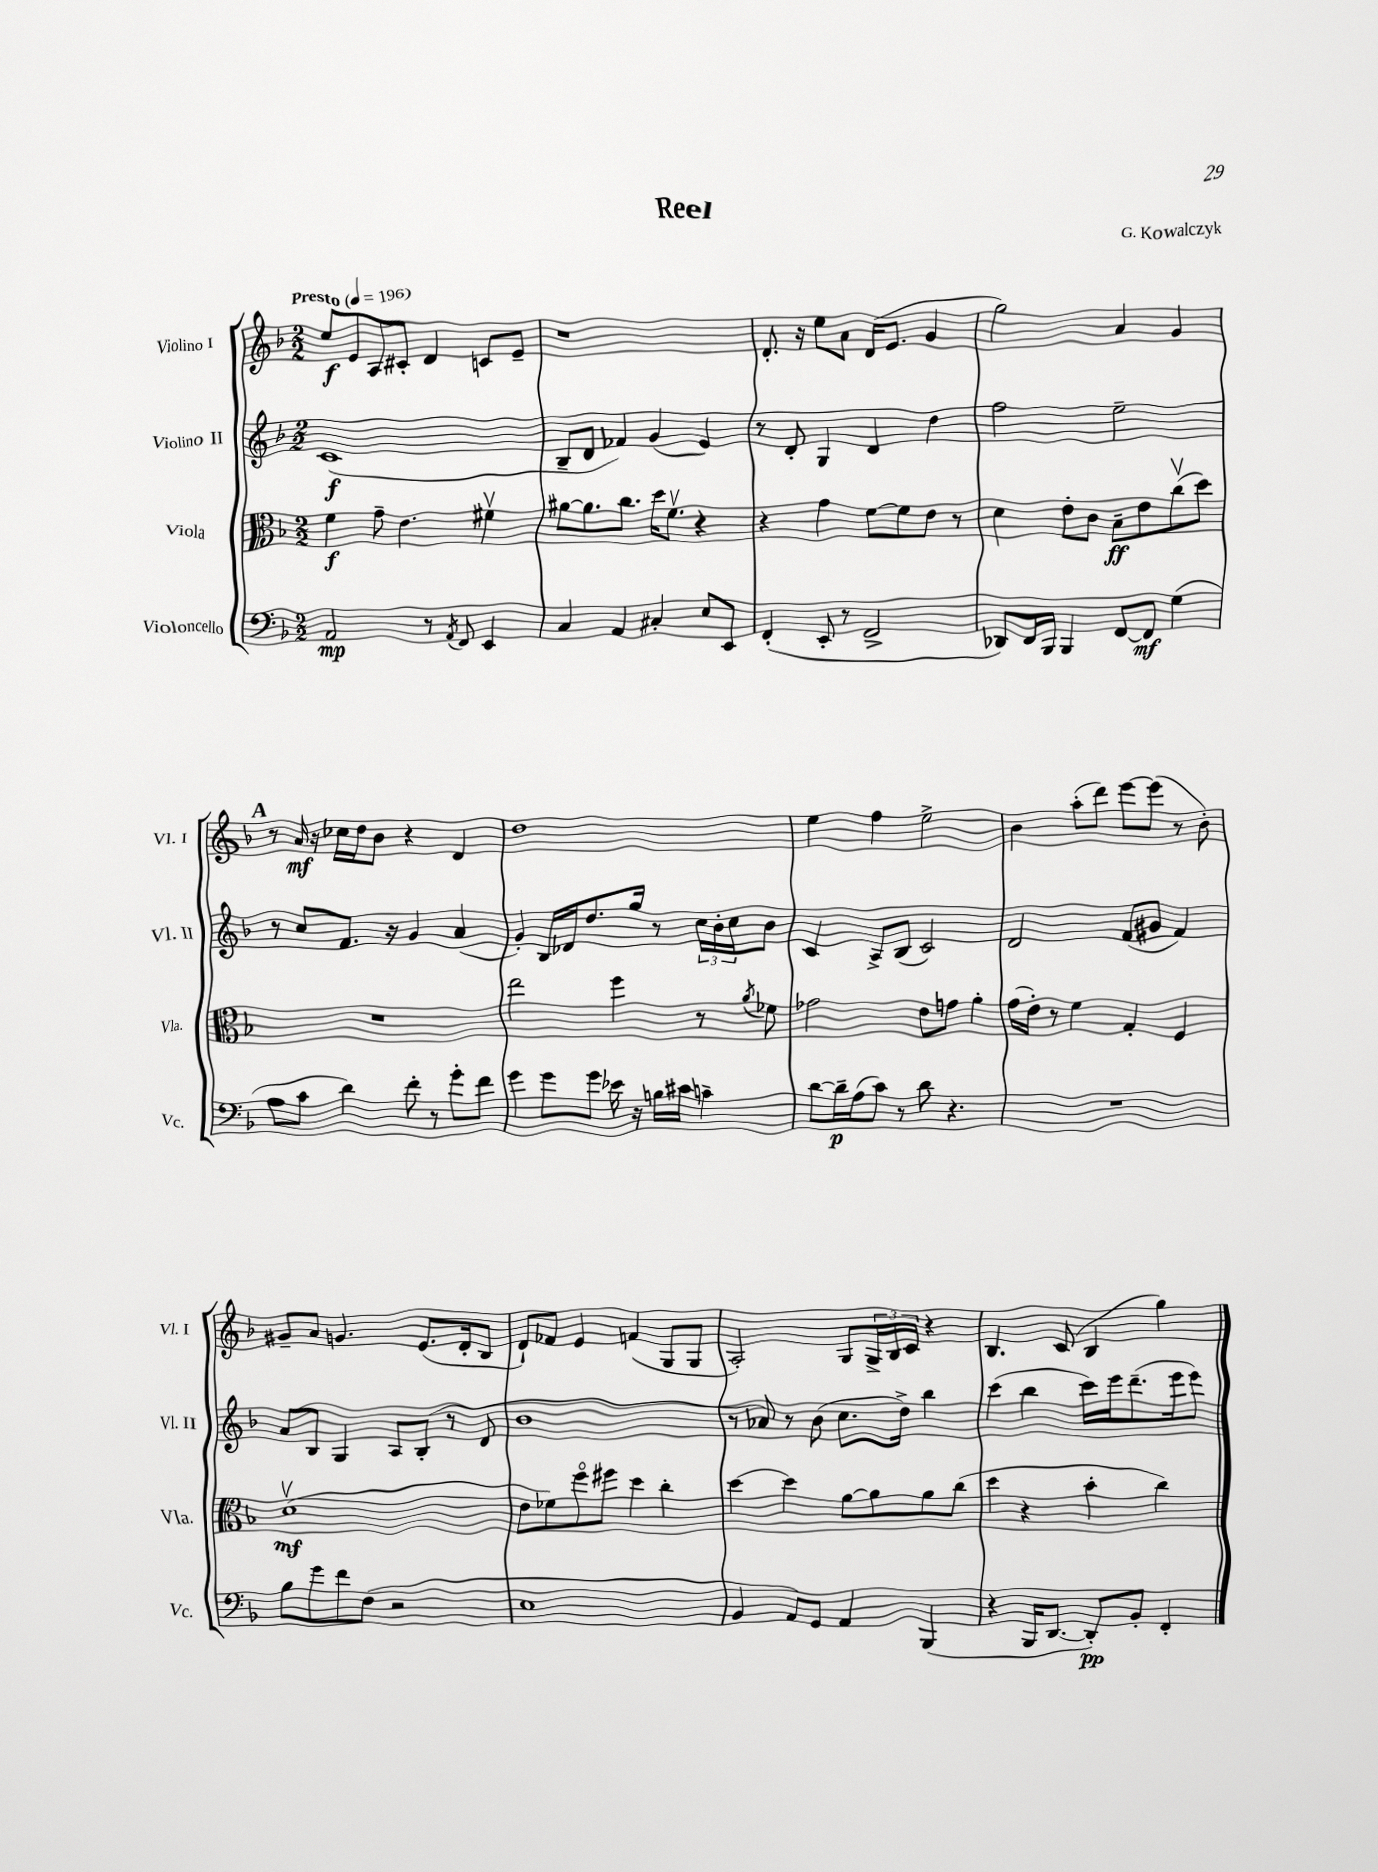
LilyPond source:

\header { title = "Reel" composer = "G. Kowalczyk" }
<<
\new StaffGroup <<
\new Staff = "s0" \with { instrumentName = "Violino I" shortInstrumentName = "Vl. I" } {
    \clef treble \key f \major \numericTimeSignature \time 2/2 \tempo "Presto" 4 = 196
    e''8\f e'8 a8 cis'8-. d'4 c'8 e'8-- |
    r1 |
    d'8.-. r16 e''8 a'8 d'16( e'8. g'4 |
    g''2) a'4 g'4 |
    \mark \markup { \bold "A" } r8 a'16\mf r16 ces''16 d''16 bes'8 r4 d'4 |
    d''1 |
    e''4 f''4 e''2-> |
    bes'4 a''8-.( d'''8) e'''8~ e'''8( r8 bes'8-.) |
    gis'8-- a'8 g'4. e'8.( d'16-. bes8 |
    d'8-!) fes'8 e'4 f'4( g8 g8 |
    a2-.) g8 \tuplet 3/2 { g16-> bes16 c'16 } r4 |
    bes4. c'8( bes4 g''4) \bar "|." |
}
\new Staff = "s1" \with { instrumentName = "Violino II" shortInstrumentName = "Vl. II" } {
    \clef treble \key f \major \numericTimeSignature \time 2/2
    c'1\f( |
    bes8-- d'8 fes'4) g'4( e'4) |
    r8 d'8-. g4 d'4 d''4 |
    f''2 e''2-- |
    \mark \markup { \bold "A" } r8 c''8 f'8. r16 g'4 a'4( |
    g'4-.) bes16 des'16 d''8. g''16 r8 \tuplet 3/2 { c''16 bes'16-. c''16 } bes'8 |
    c'4 a8-> bes8( c'2) |
    d'2 f'8( gis'8 f'4) |
    a'8 bes8 g4 a8 bes8-.( r8 d'8 |
    bes'1 |
    r8 aes'8) r8 bes'8( c''8. d''16->) bes''4 |
    c'''4( bes''4 c'''16) e'''16 d'''8.--( e'''16 e'''8) \bar "|." |
}
\new Staff = "s2" \with { instrumentName = "Viola" shortInstrumentName = "Vla." } {
    \clef alto \key f \major \numericTimeSignature \time 2/2
    f'4\f g'8-- e'4. fis'4\upbow |
    ais'8~ ais'8. c''8. d''16 f'8.\upbow r4 |
    r4 g'4 f'8~ f'8 e'8 r8 |
    d'4 e'8-. c'8 bes8--\ff e'8 c''8\upbow( d''8) |
    \mark \markup { \bold "A" } R1 |
    e''2 f''4 r8 \acciaccatura { a'8 } fes'8 |
    ges'2 e'8 g'8 a'4-. |
    g'16( e'16-.) r8 f'4 g4-. f4 |
    d'1\upbow\mf( |
    e'8 fes'8) f''8\flageolet fis''8 d''4 c''4-. |
    d''4~ d''4 a'8~ a'8 a'8 c''8( |
    d''4 r4 bes'4-. c''4) \bar "|." |
}
\new Staff = "s3" \with { instrumentName = "Violoncello" shortInstrumentName = "Vc." } {
    \clef bass \key f \major \numericTimeSignature \time 2/2
    a,2\mp r8 \acciaccatura { a,8 } f,8 e,4 |
    c4 a,4 cis4-. e8 e,8 |
    f,4-.( e,8-. r8 f,2-> |
    des,8) f,16 bes,,16 bes,,4 f,8~ f,8\mf g4( |
    \mark \markup { \bold "A" } a8 c'8 d'4) f'8-. r8 g'8-. f'8 |
    g'4 g'8 g'8 ees'16 r16 b16 cis'16 c'4-- |
    d'8~ d'16--\p a16( c'8) r8 d'8 r4. |
    R1 |
    bes8 g'8 f'8 f8( r2 |
    e1 |
    bes,4 a,8) g,8 a,4 bes,,4( |
    r4 bes,,16 d,8.~ d,8-.\pp) bes,8-. f,4-. \bar "|." |
}
>>
>>
\layout { \context { \Score \remove "Bar_number_engraver" } }
